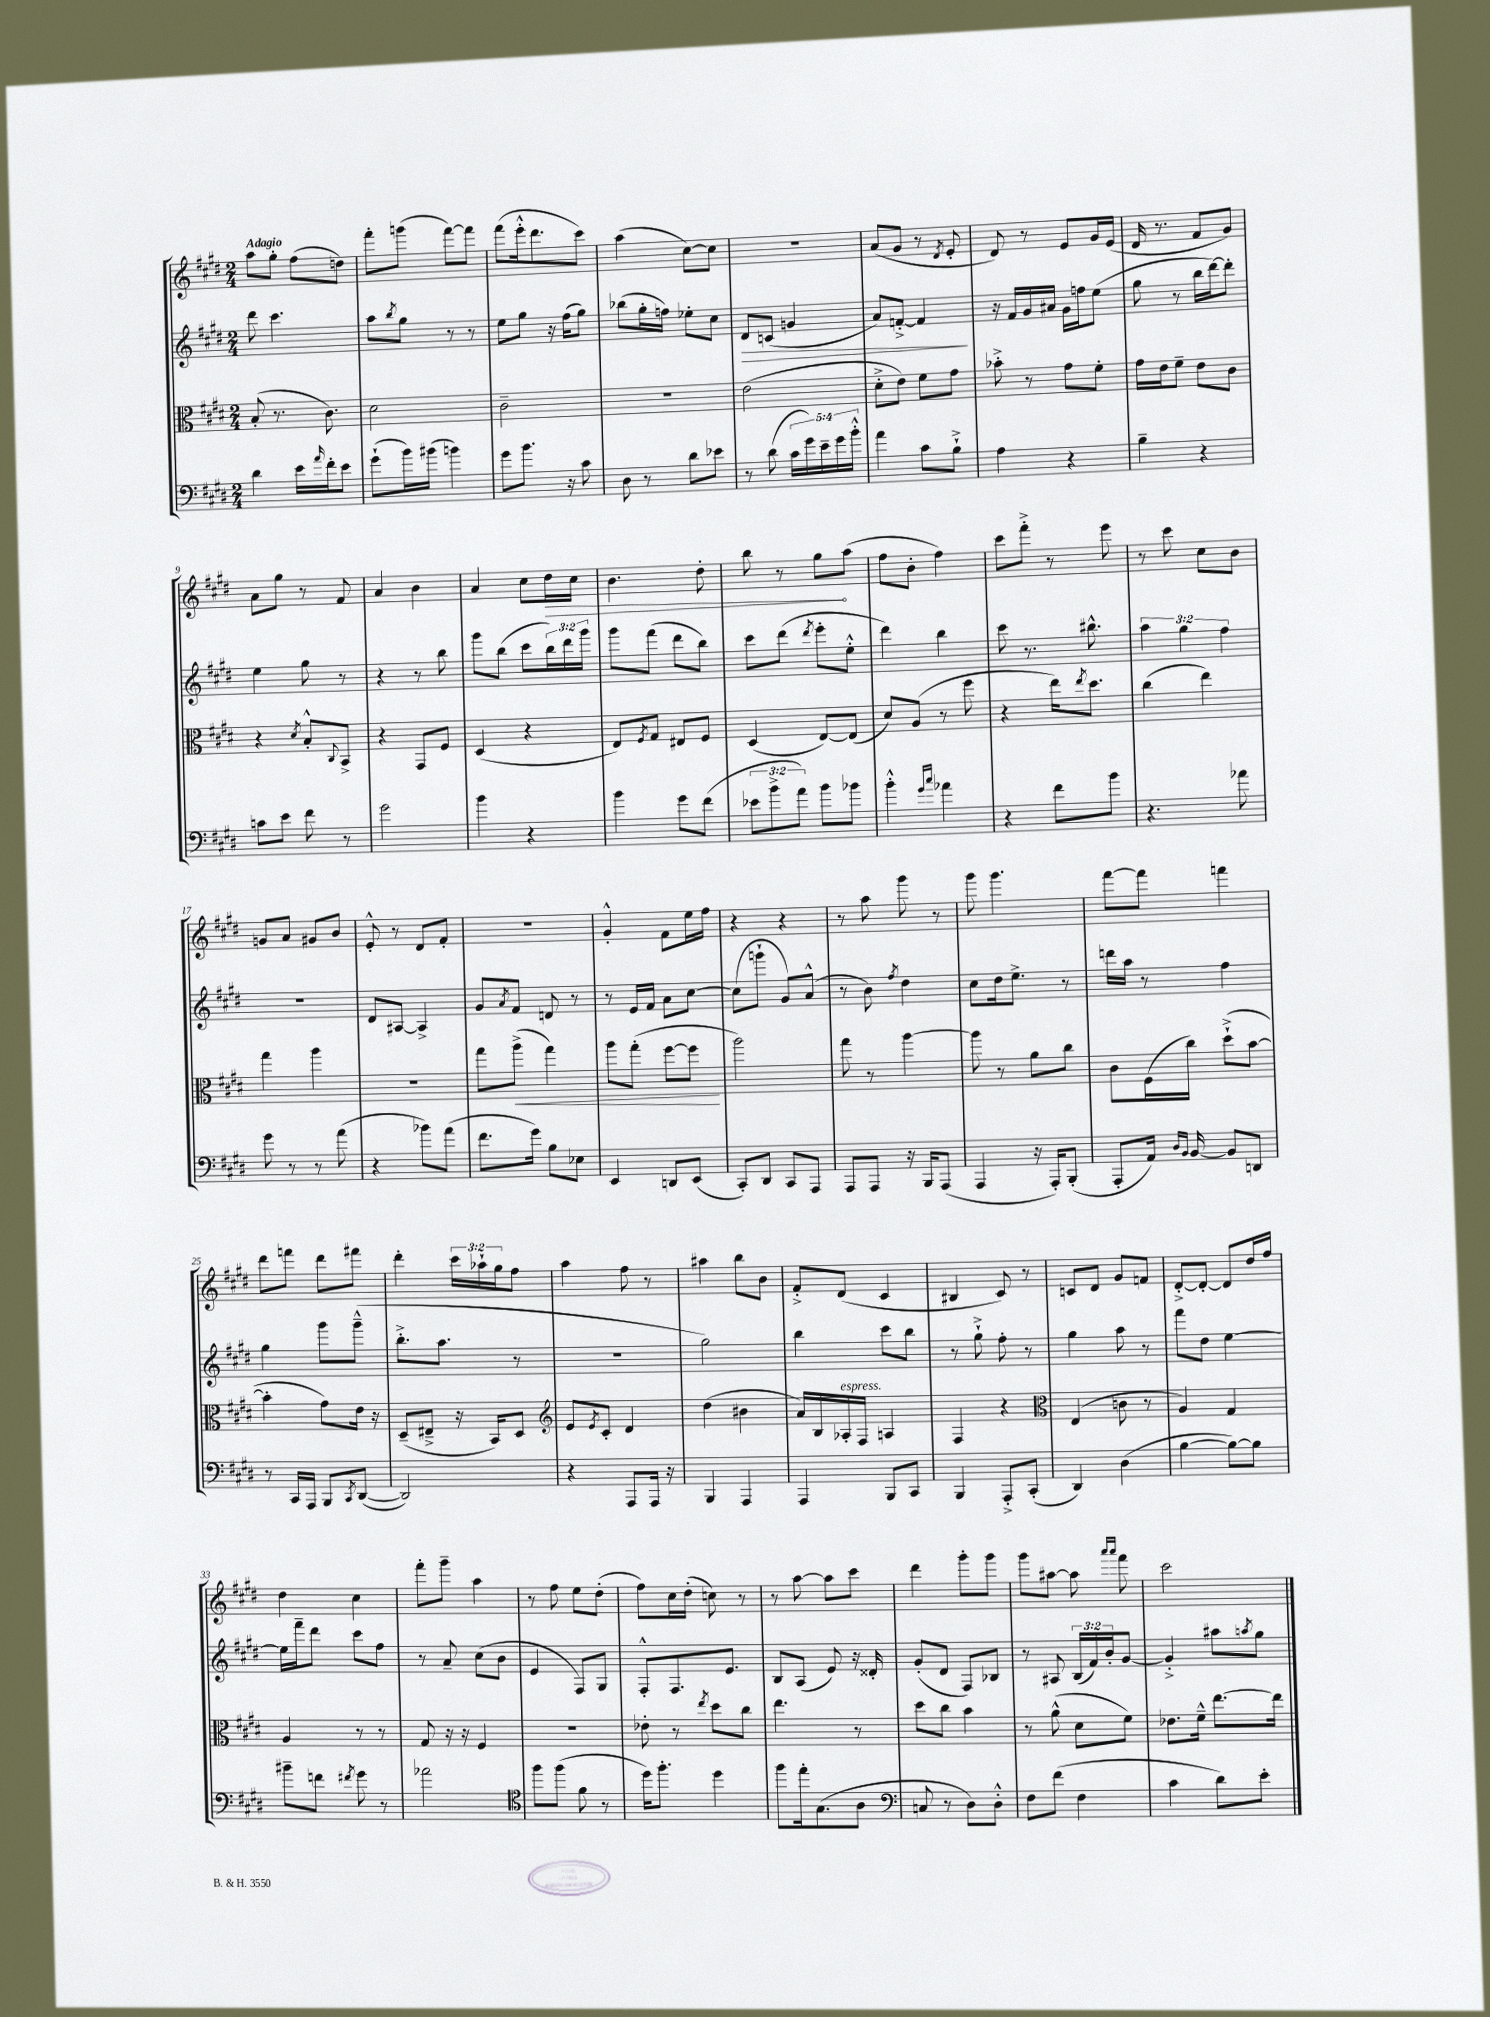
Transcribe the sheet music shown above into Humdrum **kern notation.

**kern	**kern	**kern	**kern
*staff4	*staff3	*staff2	*staff1
*clefF4	*clefC3	*clefG2	*clefG2
*k[f#c#g#d#]	*k[f#c#g#d#]	*k[f#c#g#d#]	*k[f#c#g#d#]
*M2/4	*M2/4	*M2/4	*M2/4
4d#	(8B'	8ddd#	8aa
.	8.r	4.ccc#	8gg#'
16e	.	.	(8ff#
16qqa	.	.	.
16f#'	8.c#)	.	.
8e	.	.	8dd)
=	=	=	=
(8g#`	2d#	8aa	8fff#'
.	.	8qbb	.
16b)	.	8gg#	(8ggg
(16b#	.	.	.
4b)	.	8r	[8fff#)
.	.	8r	8fff#]
=	=	=	=
8g#	2c#~	8ee	(8fff#
8.b	.	8gg#	16eee'^^
.	.	.	8.ddd#
.	.	16r	.
16r	.	(16ff#	.
8c#	.	8gg#)	8ccc#)
=	=	=	=
8D#	2r	(8bb-	(4aa
8r	.	16gg#'	.
.	.	16ff)	.
8d#	.	8ee-'	[8cc#)
8e-	.	8cc#	8cc#]
=	=	=	=
8r	(2e	8d#	2r
(8d#	.	(8c	.
20c#	.	4g	.
20g#)	.	.	.
20e~	.	.	.
20g#	.	.	.
20b'^^	.	.	.
=	=	=	=
4a	8d#'^	8a)	(8a
.	8e)	[8f'^	8g#
8c#	8f#	4f]	8r
.	.	.	8qd#
8B`^	8g#	.	8e'
=	=	=	=
4A	8b-'^	16r	8d#)
.	.	16f#	.
.	8r	16g#	8r
.	.	16a#	.
4r	8g#	16g#	8e
.	.	16ff	.
.	8f#'	(8ee	16g#
.	.	.	(16e
=	=	=	=
4B~	16g#	8gg#	16d#
.	16e	.	8.r
.	8f#~	8r	.
4r	8e	16bb	8f#
.	.	[16ddd#)	.
.	8c#	8ddd#']	8g#)
=	=	=	=
8c	4r	4ee	8a
8e	.	.	8gg#
.	8qd#	.	.
8f#	8B'^^	8gg#	8r
.	8qqC#	.	.
8r	8BB^	8r	8f#
=	=	=	=
2g#	4r	4r	4a
.	8GG#	8r	4b
.	8F#	8bb	.
=	=	=	=
4b	(4D#	8ggg#	4a
.	.	(8bb	.
4r	4r	8ccc#	8cc#
.	.	24bb)	16dd#
.	.	24ddd#	.
.	.	.	16cc#
.	.	24ggg#	.
=	=	=	=
4b	8E)	8ggg#	4.b
.	8qF#	.	.
.	8G#	(8fff#	.
8g#	8E#	8ddd#	.
(8f#	8F#	8bb)	8dd#'
=	=	=	=
12e-	(4D#	8ccc#	8bb
12b^	.	.	.
.	.	(8ddd#	8r
12a)	.	.	.
.	.	8qddd#	.
8b	[8E)	8eee'	8gg#
8b-	(8E]	8ee'^^	(8aa
=	=	=	=
4b'^^	8d#)	4ddd#)	8ff#
.	(8A	.	8b'
16qqg#	.	.	.
16qqcc#	.	.	.
4a-	8r	4bb	4ff#)
.	8ff#	.	.
=	=	=	=
4r	4r	8ccc#	8ccc#
.	.	8.r	8fff#'^
8f#	16ee)	.	8r
.	8qee	.	.
.	8.dd#	8.bb#^^	.
8b	.	.	8eee
=	=	=	=
4.r	(4cc#	6aa	8r
.	.	.	8ccc#
.	.	6gg#	.
.	4ee)	.	8cc#
.	.	6ff#	.
8a-	.	.	8b
=	=	=	=
8g#	4gg#	2r	8g
8r	.	.	8a
8r	4aa	.	8g#
(8a	.	.	8b
=	=	=	=
4r	2r	8d#	8e'^^
.	.	[8A#	8r
8b-)	.	4A#^]	8d#
(8a	.	.	8f#'
=	=	=	=
8.f#	8gg#	8g#	2r
.	.	8qa	.
.	(8aa^	8f#	.
16g#)	.	.	.
8B	4gg#)	8d	.
8E-	.	8r	.
=	=	=	=
4EE	8aa	8r	4g#'^^
.	(8gg#'	16e	.
.	.	16f#	.
8DD	[8ff#	8a	8f#
(8EE	8ff#]	[8cc#	16ee
.	.	.	16ff#
=	=	=	=
8CC#')	2aa)	(8cc#]	4r
8DD#	.	8ggg`	.
8CC#	.	8g#)	4r
8AAA	.	(8a^^	.
=	=	=	=
8AAA	8gg#	8r	8r
8AAA	8r	8b)	8aa
.	.	8qff#	.
16r	[4aa	4dd#	8ggg#
16BBB	.	.	.
(8AAA	.	.	8r
=	=	=	=
4AAA	8aa]	8cc#	8ggg#
.	8r	16dd#	4.ggg#
.	.	8.ee^	.
16r	8a	.	.
16AAA')	.	.	.
(8BBB'	8cc#	8r	.
=	=	=	=
8AAA'	8c#	16ddd	[8fff#
.	.	16aa	.
16AA)	(16F#	8r	8fff#]
16qqD#	.	.	.
16qqBB	.	.	.
[16BB	16cc#)	.	.
8BB]	(8dd#`^	4ff#	4fff
8DD	[8b	.	.
=	=	=	=
8r	4b']	4gg#	8ddd#
16CC#	.	.	8fff
16AAA	.	.	.
8BBB	8g#)	8ggg#	8ddd#
8qCC#	.	.	.
([8DD#	16e	(8ggg#~^^	8fff#
.	16r	.	.
=	=	=	=
2DD#])	(8D#~	8.bb'^	4ddd#'
.	8E#~^	.	.
.	.	8.aa	.
.	16r	.	24ccc#
.	.	.	24aa-`
.	16BB)	.	.
.	.	.	24gg#
.	8D#	8r	8ff#
=	=	=	=
*	*clefG2	*	*
4r	8e	2r	4aa
.	8qe	.	.
.	8c#'	.	.
8AAA	4d#	.	8ff#
16AAA	.	.	8r
16r	.	.	.
=	=	=	=
4BBB	(4dd#	2gg#)	4aa#
4AAA	4b#	.	8bb
.	.	.	8b
=	=	=	=
4AAA	16a)	4bb	8f#'^
.	16B	.	.
.	16A-'	.	(8d#
.	16F#	.	.
8BBB	4A	8ccc#	4c#
8CC#	.	8bb	.
=	=	=	=
4BBB	4F#	8r	4B#
.	.	8gg#`^	.
8AAA'^	4r	8ff#'	8c#)
(8CC#'	.	8r	8r
=	=	=	=
*	*clefC3	*	*
4DD#)	(4E	4gg#	8c
.	.	.	8d#
(4D#	8c	8aa	8g#
.	8r	8r	8f
=	=	=	=
[4B	4A)	8fff#	[8d#'^
.	.	8dd#	8d#'_
8B_)	4G#	[4ee	8d#]
8B]	.	.	16dd#
.	.	.	16ff#
=	=	=	=
8b#~	4A	16ee]	4dd#
.	.	16fff#~	.
8f	.	8ddd#	.
8qf#	.	.	.
8g#	8r	8ccc#	4cc#
8r	8r	8ff#	.
=	=	=	=
2a-	8G#	8r	8fff#'
.	16r	8a~	8ggg#~
.	16r	.	.
.	4F#	(8cc#	4aa
.	.	8b	.
=	=	=	=
*clefC4	*	*	*
8ff#	2r	4e	8r
(8ff#	.	.	8ff#
8f#	.	8F#)	8ee
8r	.	8G#	(8dd#'
=	=	=	=
16dd#)	8e-'	8F#'^^	8ff#)
8.ff#'	.	.	.
.	8r	8.F#	16cc#
.	.	.	(16dd#'
.	8qee	.	.
4dd#	8dd#	.	8cc)
.	.	8.e	.
.	8cc#	.	8r
=	=	=	=
8ff#	4.ee	8B	8r
16ee'	.	(8A	[8aa
(8.G#	.	.	.
.	.	8e)	8aa]
8A	8r	16r	8ccc#
.	.	16d##'	.
=	=	=	=
*clefF4	*	*	*
8C	8dd#	(8g#'	4ddd#
8r	8cc#	8d#	.
8D#)	4b	8F#)	8ggg#'
8D#'^^	.	8B-	8ggg#
=	=	=	=
8F#	8r	8r	8ggg#
(8f#	(8a^^	8A#	[8aa#
4F#	8d#	(24B	8aa#]
.	.	24f#)	.
.	.	24b'	.
.	.	.	16qqaaa
.	.	.	16qqaaa
.	8f#)	[8g#	8fff#
=	=	=	=
4c#	8.e-	4g#'^]	2ccc#
.	16f#~^^	.	.
8d#)	[8.ee	8aa#	.
.	.	8qaa	.
8e'	.	8gg#	.
.	16ee]	.	.
==	==	==	==
*-	*-	*-	*-
